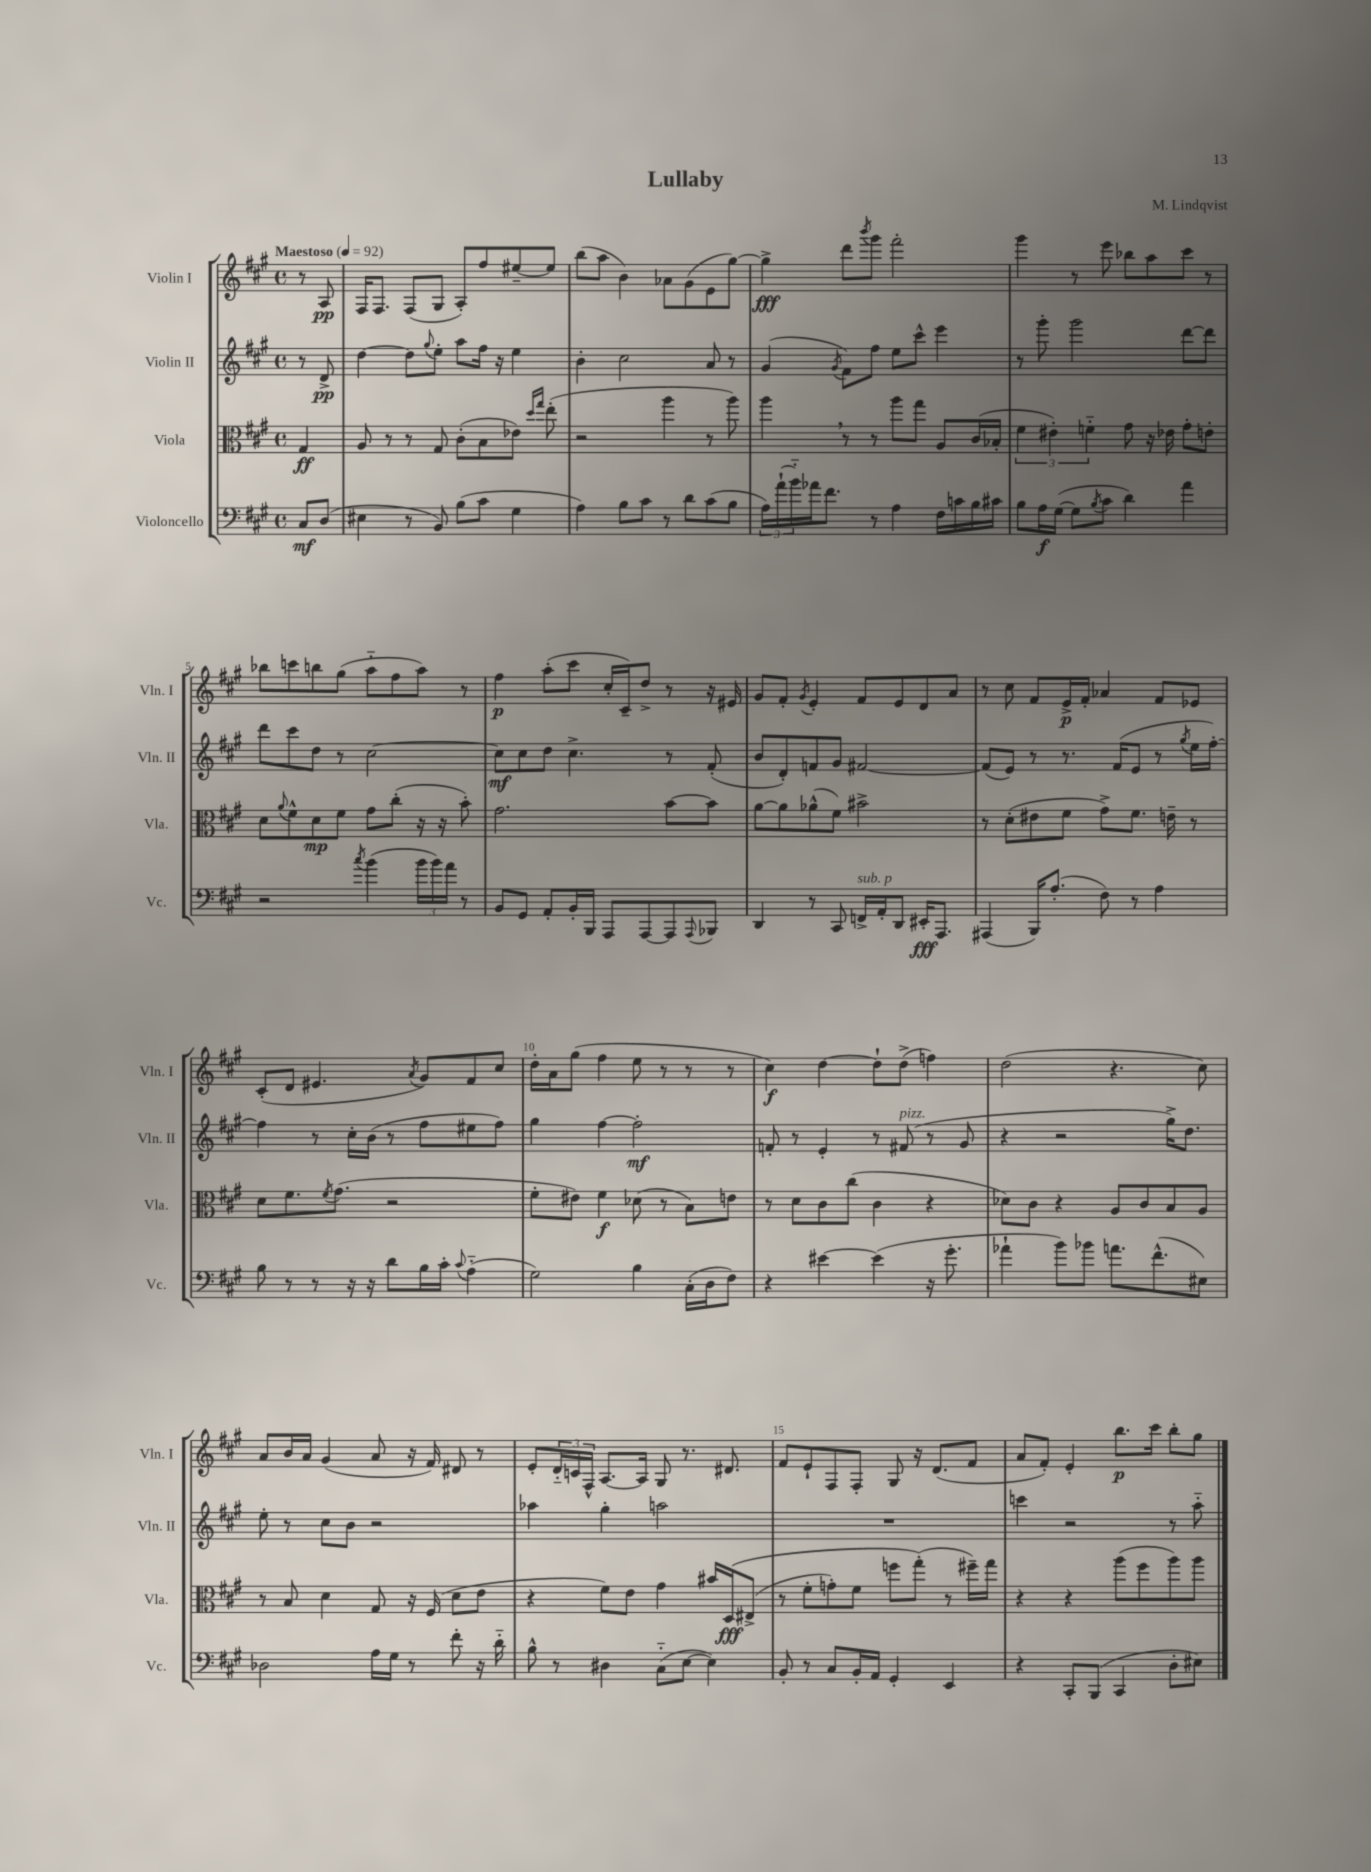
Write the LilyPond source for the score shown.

\header { title = "Lullaby" composer = "M. Lindqvist" }
<<
\new StaffGroup <<
\new Staff = "s0" \with { instrumentName = "Violin I" shortInstrumentName = "Vln. I" } {
    \clef treble \key a \major \defaultTimeSignature \time 4/4 \partial 4 \tempo "Maestoso" 4 = 92
    r8 a8\pp |
    fis16 fis8. fis8( gis8 a8-.) fis''8 eis''8~-- eis''8 |
    b''8( a''8 b'4) aes'8 gis'8( e'8 gis''8~) |
    gis''4->\fff d'''8 \acciaccatura { b'''8 } gis'''8 fis'''2-. |
    gis'''4 r8 e'''8 bes''8 a''8 cis'''8 r8 |
    bes''8 c'''8 b''8 gis''8( a''8-_ fis''8 a''8) r8 |
    fis''4\p a''8-.( cis'''8 cis''16-. cis'16--) d''8-> r8 r16 eis'16 |
    gis'8 fis'8-. \acciaccatura { gis'8 } e'4-. fis'8 e'8 d'8 a'8 |
    r8 cis''8 fis'8 e'16->\p fis'16-. aes'4 fis'8 ees'8 |
    cis'8-.( d'8 eis'4. \acciaccatura { a'8 } gis'8) fis'8 cis''8 |
    d''16-. a'16 gis''8( fis''4 e''8 r8 r8 r8 |
    cis''4\f) d''4~ d''8-! d''8->( f''4) |
    d''2( r4. cis''8) |
    a'8 b'16 a'16 gis'4( a'8 r16 fis'16) dis'8 r8 |
    e'8-. \tuplet 3/2 { d'16-_ c'16 fis16-^ } a8.~ a16 gis8 r8. dis'8. |
    fis'8 e'8-! fis8 fis8-. gis8 r16 d'8.( fis'8 |
    a'8 fis'8-.) e'4-. b''8.\p cis'''16 b''8-. gis''8 \bar "|." |
}
\new Staff = "s1" \with { instrumentName = "Violin II" shortInstrumentName = "Vln. II" } {
    \clef treble \key a \major \defaultTimeSignature \time 4/4 \partial 4
    r8 d'8->\pp |
    d''4~ d''8 \appoggiatura { gis''8 } e''8-. a''8 fis''16 r16 e''4 |
    b'4-. cis''2 a'8 r8 |
    gis'4( \acciaccatura { gis'8 } fis'8) fis''8 e''8 cis'''8-^ e'''4 |
    r8 gis'''8-. gis'''2 d'''8~ d'''8 |
    d'''8 cis'''8 d''8 r8 cis''2~ |
    cis''8\mf cis''8 d''8 cis''4.-> r8 fis'8-.( |
    b'8 d'8-.) f'8 gis'8 fis'2~ |
    fis'8( e'8) r8 r8. fis'16( e'8 r8 \acciaccatura { gis''8 } e''16 fis''16~-.) |
    fis''4 r8 cis''16-. b'16( r8 fis''8 eis''8 fis''8) |
    gis''4 fis''4~ fis''2-.\mf |
    f'8-. r8 e'4-. r8 fis'8^\markup { \italic "pizz." }( r8 gis'8 |
    r4 r2 gis''16->) d''8. |
    e''8-. r8 cis''8 b'8 r2 |
    aes''4 gis''4-. a''2 |
    R1 |
    c'''4 r2 r8 a''8-_ \bar "|." |
}
\new Staff = "s2" \with { instrumentName = "Viola" shortInstrumentName = "Vla." } {
    \clef alto \key a \major \defaultTimeSignature \time 4/4 \partial 4
    gis4\ff |
    a8 r8 r8 gis8 cis'8-.( b8 ees'8) \grace { d''16 gis''16 } e''8-.( |
    r2 a''4 r8 a''8) |
    a''4 \breathe r8 r8 a''8 gis''8 a8 cis'16( bes16-. |
    \tuplet 3/2 { fis'4 eis'4-.) f'4-_ } gis'8 r16 ees'16 gis'8-. e'8-. |
    d'8 \appoggiatura { a'8 } fis'8-^ d'8\mp fis'8 gis'8 cis''8-.( r16 r16 b'8-.) |
    gis'2. b'8~ b'8 |
    a'8~ a'8 aes'8-^( fis'8) bis'2-> |
    r8 d'8-.( eis'8 fis'8 gis'8->) fis'8. e'16-- r8 |
    d'8 fis'8. \acciaccatura { fis'8 } gis'8.( r2 |
    fis'8-. eis'8) fis'4\f des'8( r8 b8) e'8 |
    r8 d'8 cis'8 cis''8( cis'4 r4 |
    des'8) cis'8 r4 a8 cis'8 b8 a8 |
    r8 b8 d'4 gis8 r16 fis16( d'8 e'8 |
    r4 fis'8) e'8 gis'4 bis'16 d16\fff\( eis8->( |
    r8 fis'8-. g'8-.) fis'8 f''8 gis''8-.(\) r8 fis''16--) gis''16 |
    r4 r4 a''8( fis''8 a''8) a''8 \bar "|." |
}
\new Staff = "s3" \with { instrumentName = "Violoncello" shortInstrumentName = "Vc." } {
    \clef bass \key a \major \defaultTimeSignature \time 4/4 \partial 4
    cis8\mf d8( |
    eis4 r8 b,8) b8( cis'8 gis4 |
    a4) b8 cis'8 r8 d'8 cis'8( b8 |
    \tuplet 3/2 { a16) a'16-!( b'16-_) } aes'16 fis'8. r8 a4 fis16 c'16 b16 cis'16 |
    b8 a16\f gis16~( gis8 \acciaccatura { b8 } cis'8 d'4) a'4 |
    r2 \acciaccatura { cis''8 } b'4( \tuplet 3/2 { b'16 b'16) a'16 } r8 |
    b,8 gis,8 a,8-. b,16-. b,,16 a,,8 a,,8~ a,,8 \appoggiatura { a,,8 } bes,,8 |
    d,4 r8 cis,8 f,16->^\markup { \italic "sub. p" } a,16-. d,8 eis,16-.\fff a,,8. |
    ais,,4( b,,16) a8.-.( fis8) r8 a4 |
    b8 r8 r8 r16 r16 d'8 b16 cis'16-. \appoggiatura { cis'8 } a4-_( |
    gis2) b4 cis16-.( d16 fis8) |
    r4 eis'4~ eis'4( r16 gis'8.-. |
    aes'4-! b'8) bes'8 a'8. fis'8.-^( eis8) |
    des2 a16 gis16 r8 fis'8-. r16 d'16-_ |
    b8-^ r8 dis4 cis8-_( e8~ e4) |
    b,8-. r8 cis8 b,16-. a,16 gis,4-. e,4 |
    r4 cis,8-. b,,8( cis,4 d8-. eis8) \bar "|." |
}
>>
>>
\layout { \context { \Score \override BarNumber.break-visibility = ##(#f #t #t) barNumberVisibility = #(every-nth-bar-number-visible 5) } }
